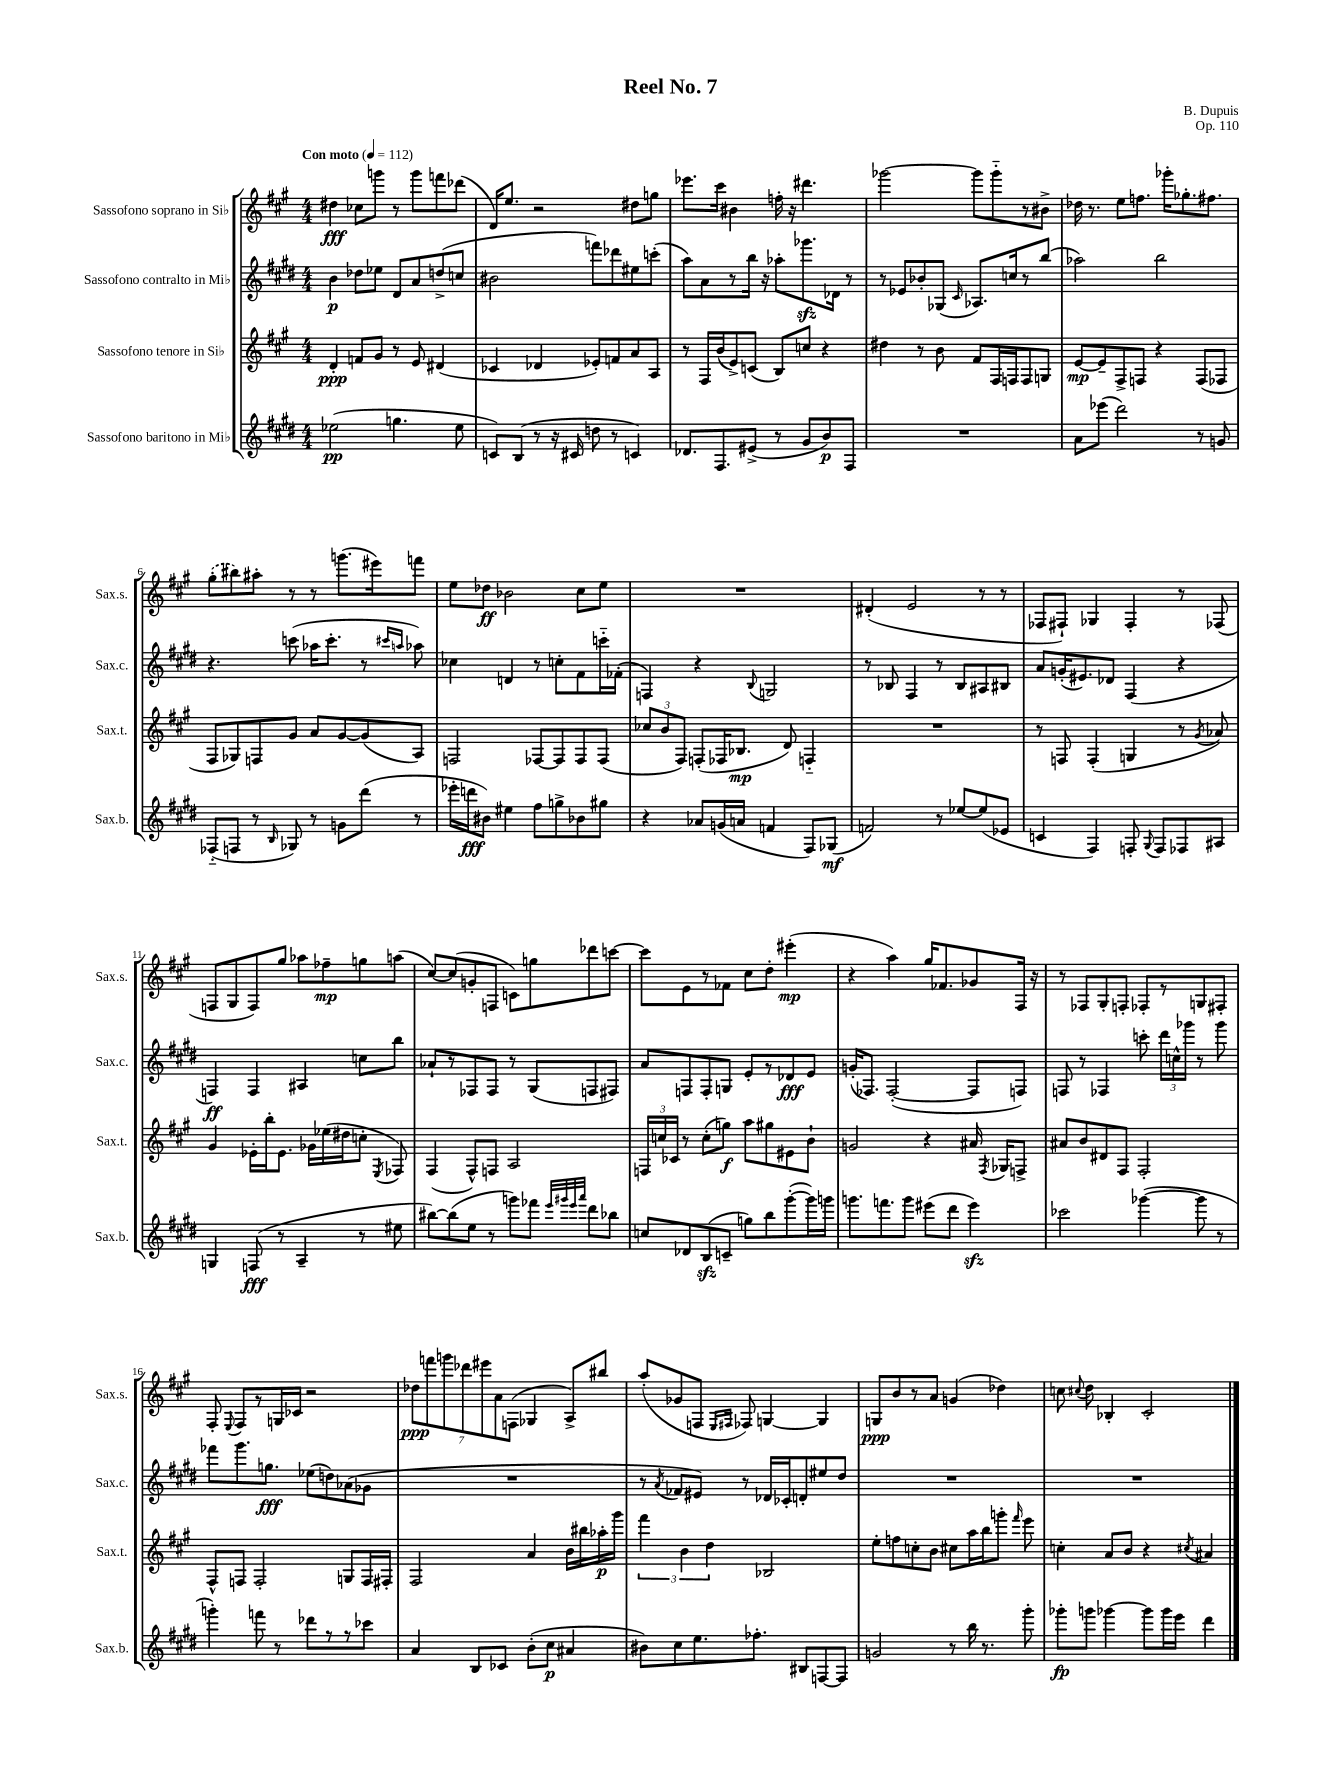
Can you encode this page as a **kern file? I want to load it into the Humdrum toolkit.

**kern	**kern	**kern	**kern
*staff4	*staff3	*staff2	*staff1
*clefG2	*clefG2	*clefG2	*clefG2
*k[f#c#g#d#]	*k[f#c#g#]	*k[f#c#g#d#]	*k[f#c#g#]
*M4/4	*M4/4	*M4/4	*M4/4
*MM112	*MM112	*MM112	*MM112
(2ee-	4d'	4b	4dd#
.	8f	8dd-	8cc-
.	8g#	8ee-	8ggg
4.gg	8r	8d#	8r
.	8e	8a	8ggg
.	(4d#	(8dd^	8fff
8ee-	.	8cc	(8ddd-
=	=	=	=
8c)	4c-	2b#	16d)
.	.	.	8.ee
(8B	.	.	.
8r	4d-	.	2r
16r	.	.	.
16c#	.	.	.
8dd	8e-')	8fff)	.
8r	8f	8ddd-	.
4c)	8a	8ee#	8dd#
.	8A	(8ccc'	8gg
=	=	=	=
8.d-	8r	8aa)	8.eee-
.	16F#	8a	.
8.F#	(16b	.	16ccc#
.	8e^)	8r	4b#
(8e#^	(8c	16bb	.
.	.	16r	.
8r	8B)	8aa-'	16ff'
.	.	.	16r
8g#	8cc	8.ggg-	4.ddd#
8b)	4r	.	.
.	.	16d-	.
8F#	.	8r	.
=	=	=	=
1r	4dd#	8r	[2ggg-
.	.	8e-	.
.	8r	8b-'	.
.	8b	(8G-	.
.	.	16qqc#	.
.	8f#	8.A-)	8ggg-]
.	16F#	.	8ggg-'~
.	16F	16cc	.
.	8F	8r	8r
.	8G	(8bb	8b#^
=	=	=	=
8a	[8e	2aa-)	16dd-
.	.	.	8.r
(8eee-	8e~]	.	.
2ddd#)	8F#^	.	8ee
.	8F	.	8.ff
.	4r	2bb	.
.	.	.	16ggg-'
.	.	.	8.gg-'
8r	(8F	.	.
.	.	.	8.ff#
8g	8F-	.	.
=	=	=	=
(8F-'~	8F#	4.r	(8gg#'
8F	8G-)	.	8bb#)
8r	8F	.	8aa#'
16qqB	.	.	.
8G-)	8g#	(8ccc	8r
8r	8a	16aa-	8r
.	.	8.ccc'	.
8g	[8g#	.	(8.ggg
(8ddd#	(8g#]	8r	.
.	.	.	16eee#)
.	.	16qqccc#	.
.	.	16qqaa	.
8r	8A)	8aa-)	8fff
=	=	=	=
16eee-'	2F	4cc-	8ee
16ddd	.	.	.
8b#)	.	.	8dd-
4ee#	.	4d	2b-
8ff#	[8F-	8r	.
8gg^	8F-]	8cc'	.
8b-	8F-	8f#	8cc#
8gg#	(8F-	16ccc'~	8ee
.	.	(16f-'	.
=	=	=	=
4r	12cc-	4F)	1r
.	12b	.	.
.	12F#)	.	.
8a-	(8F'	4r	.
(16g	16F-	.	.
16a	8.B-	.	.
.	.	8qqB	.
4f	.	2G	.
.	8d)	.	.
8F#)	4F'~	.	.
(8G-	.	.	.
=	=	=	=
2f)	1r	8r	(4d#'
.	.	8B-	.
.	.	4F#	2e
8r	.	8r	.
[8ee-	.	8B-	.
(8ee-]	.	8A#	8r
8e-	.	8B#	8r
=	=	=	=
4c	8r	8a	8F-
.	8F	(16g'	8F#`)
.	.	8.e#)	.
4F#)	(4F'	.	4G-
.	.	8d-	.
8F'	4G	(4F#	4F#'
8qqG#	.	.	.
8F	.	.	.
8F-	8r	4r	8r
.	8qg#	.	.
8A#	8a-)	.	(8F-
=	=	=	=
4G	4g#	4F)	8F
.	.	.	8G#
(8F	16e-'	4F	8F)
.	16bb'	.	.
8r	8.e-	.	8gg#
4A~	.	4A#	8aa-
.	16g-	.	.
.	(16ee-	.	8ff-~
.	16dd#	.	.
8r	8cc'	8cc	8gg
.	8qE	.	.
8ee#	8F-)	8bb	(8aa
=	=	=	=
[8bb#)	(4F#	8a-`	[8cc#)
(8bb#]	.	8r	(8cc#]
8ee	8F#^^)	8F-	8g'
8r	8F	8F-	8F
8ggg)	2A	8r	8c)
8fff-	.	(8G#	8gg
32qqeee	.	.	.
32qqggg#	.	.	.
32qqeee	.	.	.
32qqaaa	.	.	.
8ddd#	.	8F	8ddd-
8bb-	.	8F#)	[8ccc
=	=	=	=
8cc	24F	8a	8ccc]
.	24cc	.	.
.	24c-	.	.
8d-	8r	8F	8e
(8B	(8cc'	8F'	8r
8c~	8gg)	8G	8f-
8gg)	8aa	8e'	8cc#
8bb	8gg#	8r	8dd'
([8ggg#'	8e#	8d-	(4eee#'
16ggg#])	8b`	8e	.
16ggg	.	.	.
=	=	=	=
8.ggg	2g	(16g'	4r
.	.	8.F-)	.
8.fff	.	.	.
.	.	([2F-'	4aa)
8ggg	.	.	.
(8eee#	4r	.	16gg#
.	.	.	8.f-
8ddd#	.	.	.
4eee#)	16a#	8F-]	8g-
.	8qF#	.	.
.	16G-	.	.
.	8F^	8F)	16F#
.	.	.	16r
=	=	=	=
2ccc-	8a#	8F	8r
.	8b	8r	8F-
.	8d#	4F-	8G#'
.	8F#	.	8F'
([4ggg-	2F#'	8ccc'	8F-'
.	.	24ddd#	8r
.	.	24cc^^	.
.	.	24ggg-	.
8ggg-]	.	8r	8G
8r	.	8ggg-	8F#'
=	=	=	=
4ggg')	8F#^^	8fff-	8F#'
.	.	.	8qqE
.	8F	8.ggg#	8F#
8fff	2F'	.	8r
.	.	8.gg	.
8r	.	.	16G
.	.	.	16c-
8ddd-	.	(8ee-	2r
8r	.	8dd)	.
8r	8G	(8a-	.
8ccc-	16F	8g-	.
.	16F#'	.	.
=	=	=	=
4a	2F#	1r	14dd-
.	.	.	14fff
.	.	.	14ggg
.	.	.	14ddd-
8B	.	.	.
.	.	.	14eee#
.	.	.	14a
8c-	.	.	.
.	.	.	(14F
(8b'	4a	.	4G-
8cc#	.	.	.
4a#	16b	.	8A^)
.	16bb#	.	.
.	16aa-'	.	8bb#
.	16ggg#	.	.
=	=	=	=
8b#)	6fff#	8r	(8aa'
.	.	8qa	.
8cc#	.	8f-	8g-
.	6b	.	.
8.ee	.	8e#)	8F
.	6dd	.	.
.	.	.	16qqE
.	.	.	16qqF#
.	.	8r	8F-)
8.ff-'	.	.	.
.	2B-	16d-	[4G
.	.	16c-'	.
8B#	.	8d'	.
[8F	.	8ee#	4G]
8F]	.	8dd#	.
=	=	=	=
2g	8ee'	1r	8G
.	8ff	.	8b
.	8cc'	.	8r
.	8b	.	8a
8r	8cc#	.	(4g
16bb	16aa	.	.
8.r	16bb	.	.
.	8ggg'	.	4dd-)
.	16qqfff#	.	.
8ggg#'	8eee	.	.
=	=	=	=
8ggg-'	4cc'	1r	8cc
.	.	.	8qqcc#
8ggg	.	.	8dd
[4ggg-	8a	.	4B-'
.	8b	.	.
8ggg-]	4r	.	2c#'
16ggg-	.	.	.
16eee	.	.	.
.	8qcc#	.	.
4ddd#	4a#	.	.
==	==	==	==
*-	*-	*-	*-
